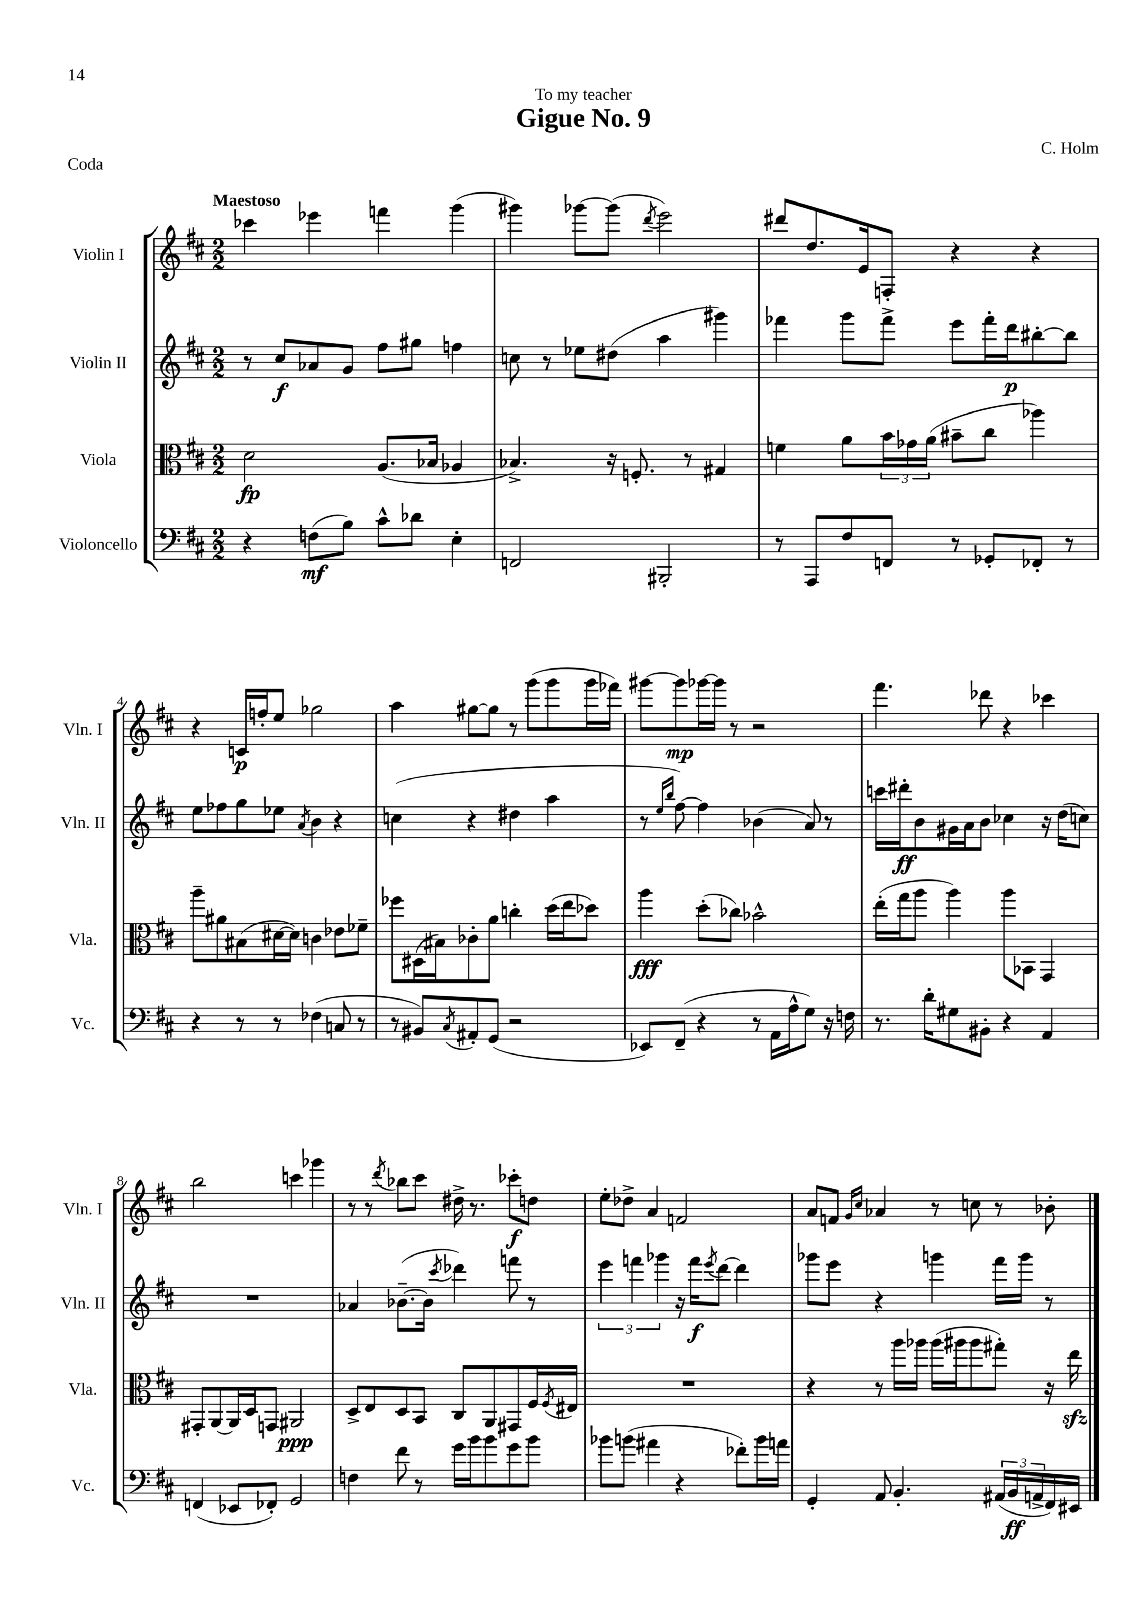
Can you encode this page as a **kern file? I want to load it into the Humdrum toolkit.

**kern	**dynam	**kern	**dynam	**kern	**dynam	**kern	**dynam
*part4	*part4	*part3	*part3	*part2	*part2	*part1	*part1
*staff4	*staff4	*staff3	*staff3	*staff2	*staff2	*staff1	*staff1
*I"Violoncello	*	*I"Viola	*	*I"Violin II	*	*I"Violin I	*
*I'Vc.	*	*I'Vla.	*	*I'Vln. II	*	*I'Vln. I	*
*clefF4	*	*clefC3	*	*clefG2	*	*clefG2	*
*k[f#c#]	*	*k[f#c#]	*	*k[f#c#]	*	*k[f#c#]	*
*M2/2	*	*M2/2	*	*M2/2	*	*M2/2	*
=1	=1	=1	=1	=1	=1	=1	=1
!	!	!	!	!	!	!LO:TX:a:B:t=Maestoso	!
4r	.	2d\	fp	8r	.	4ccc-X\	.
.	.	.	.	8cc#/L	f	.	.
(8Fn\L	mf	.	.	8a-X/	.	4eee-X\	.
8B\J)	.	.	.	8g/J	.	.	.
8c#^^\L	.	(8.A/L	.	8ff#\L	.	4fffn\	.
8d-X\J	.	.	.	8gg#X\J	.	.	.
.	.	16B-X/Jk	.	.	.	.	.
4E'\	.	4A-X/	.	4ffn\	.	(4ggg\	.
=2	=2	=2	=2	=2	=2	=2	=2
2FFn/	.	4.B-X^/)	.	8ccn\	.	4ggg#X\)	.
.	.	.	.	8r	.	.	.
.	.	.	.	8ee-X\L	.	[8ggg-X\L	.
.	.	16r	.	(8dd#X\J	.	(8ggg-\J]	.
.	.	8.Fn'/	.	.	.	.	.
.	.	.	.	.	.	8qddd/	.
2BBB#X'/	.	.	.	4aa\	.	2eee\)	.
.	.	8r	.	.	.	.	.
.	.	4G#X/	.	4ggg#X\)	.	.	.
=3	=3	=3	=3	=3	=3	=3	=3
8r	.	4fn\	.	4fff-X\	.	8ddd#X/L	.
8AAA/L	.	.	.	.	.	8.dd/	.
8F#/	.	8a\L	.	8ggg\L	.	.	.
.	.	.	.	.	.	16e/k	.
8FFn/J	.	24b\L	.	8fff-^\J	.	8Fn'/J	.
.	.	24g-X\	.	.	.	.	.
.	.	(24a\JJ	.	.	.	.	.
8r	.	8b#X~\L	.	8eee\L	.	4r	.
8GG-X'/L	.	8cc#\J	.	16fff-'\L	.	.	.
.	.	.	.	16ddd\J	p	.	.
8FF-X'/J	.	4aa-X\)	.	[8bb#X'\	.	4r	.
8r	.	.	.	8bb#\J]	.	.	.
!!LO:LB:g=z
=4	=4	=4	=4	=4	=4	=4	=4
4r	.	8aa~\L	.	8ee\L	.	4r	.
.	.	8a#X\	.	8ff-X\	.	.	.
8r	.	(8B#X\	.	8gg\	.	16cn/LL	p
.	.	.	.	.	.	16ffn'/J	.
8r	.	[16d#X\L	.	8ee-X\J	.	8ee/J	.
.	.	16d#\JJ])	.	.	.	.	.
.	.	.	.	8qa/	.	.	.
(4F-X\	.	4cn\	.	4b\	.	2gg-X\	.
8Cn/	.	8e-X\L	.	4r	.	.	.
8r	.	8f-X~\J	.	.	.	.	.
=5	=5	=5	=5	=5	=5	=5	=5
8r	.	8ff-X\L	.	(4ccn\	.	4aa\	.
8BB#X/L)	.	(16D#X\L	.	.	.	.	.
.	.	16B#X\J)	.	.	.	.	.
8qC#/	.	.	.	.	.	.	.
8AA#X'/	.	8c-X'\	.	4r	.	[8gg#X\L	.
(8GG/J	.	8a\J	.	.	.	8gg#\J]	.
2r	.	4ccn'\	.	4dd#X\	.	8r	.
.	.	.	.	.	.	(8ggg\L	.
.	.	(16dd\LL	.	4aa\	.	8ggg\	.
.	.	16ee\J	.	.	.	.	.
.	.	8dd-X\J)	.	.	.	16ggg\L	.
.	.	.	.	.	.	16fff-X\JJ)	.
=6	=6	=6	=6	=6	=6	=6	=6
8EE-X/L)	.	4aa\	fff	8r	.	[8ggg#X\L	.
.	.	.	.	16qqee/LL	.	.	.
.	.	.	.	16qqbb/JJ	.	.	.
(8FF#~/J	.	.	.	[8ff#\)	.	8ggg#\]	mp
4r	.	(8dd'\L	.	4ff#\]	.	[16ggg-X\L	.
.	.	.	.	.	.	16ggg-\JJ]	.
.	.	8cc-X\J)	.	.	.	8r	.
8r	.	2b-X^^\	.	(4b-X\	.	2r	.
16AA\LL	.	.	.	.	.	.	.
16A^^\J	.	.	.	.	.	.	.
8G\J)	.	.	.	8a/)	.	.	.
16r	.	.	.	8r	.	.	.
16Fn\	.	.	.	.	.	.	.
=7	=7	=7	=7	=7	=7	=7	=7
8.r	.	(16ee'\LL	.	16cccn\LL	.	4.fff#\	.
.	.	16gg\J	.	16ddd#X'\J	ff	.	.
.	.	8aa\J	.	8b\	.	.	.
16d'\KL	.	.	.	.	.	.	.
8G#X\	.	4aa\)	.	16g#X\L	.	.	.
.	.	.	.	16a\J	.	.	.
8BB#X'\J	.	.	.	8b\J	.	8ddd-X\	.
4r	.	8aa\L	.	4cc-X\	.	4r	.
.	.	8BB-X\J	.	.	.	.	.
4AA/	.	4GG/	.	16r	.	4ccc-X\	.
.	.	.	.	(16dd\KL	.	.	.
.	.	.	.	8ccn\J)	.	.	.
!!LO:LB:g=z
=8	=8	=8	=8	=8	=8	=8	=8
(4FFn/	.	8GG#X'/L	.	1r	.	2bb\	.
.	.	[8AA/	.	.	.	.	.
8EE-X/L	.	16AA/L]	.	.	.	.	.
.	.	16D/J	.	.	.	.	.
8FF-X'/J)	.	8GGn/J	.	.	.	.	.
2GG/	.	2AA#X/	ppp	.	.	4cccn\	.
.	.	.	.	.	.	4ggg-X\	.
=9	=9	=9	=9	=9	=9	=9	=9
4Fn\	.	8D^/L	.	4a-X/	.	8r	.
.	.	8E/	.	.	.	8r	.
.	.	.	.	.	.	8qddd/	.
8f#\	.	8D/	.	([8.b-X~\L	.	8bb-X\L	.
8r	.	8BB/J	.	.	.	8ccc#\J	.
.	.	.	.	16b-\Jk]	.	.	.
.	.	.	.	8qccc#/	.	.	.
16g\LL	.	8C#/L	.	4ddd-X\)	.	16dd#X^\	.
16b\J	.	.	.	.	.	8.r	.
8b\	.	8AA/	.	.	.	.	.
8g\	.	8GG#X/	.	8fffn\	.	8ccc-X'\L	f
8b\J	.	16F#/L	.	8r	.	8ddn\J	.
.	.	8qF#/	.	.	.	.	.
.	.	16E#X/JJ	.	.	.	.	.
=10	=10	=10	=10	=10	=10	=10	=10
8b-X\L	.	1r	.	6eee\	.	8ee'\L	.
(8bn\J	.	.	.	.	.	8dd-X^\J	.
.	.	.	.	6fffn\	.	.	.
4a#X\	.	.	.	.	.	4a/	.
.	.	.	.	6ggg-X\	.	.	.
4r	.	.	.	16r	.	2fn/	.
.	.	.	.	16fff\KL	f	.	.
.	.	.	.	8qeee/	.	.	.
.	.	.	.	[8ddd\J	.	.	.
8f-X'\L)	.	.	.	4ddd\]	.	.	.
16b\L	.	.	.	.	.	.	.
16an\JJ	.	.	.	.	.	.	.
=11	=11	=11	=11	=11	=11	=11	=11
4GG'/	.	4r	.	8ggg-X\L	.	8a/L	.
.	.	.	.	8eee\J	.	8fn/J	.
.	.	.	.	.	.	16qqg/LL	.
.	.	.	.	.	.	16qqcc#/JJ	.
8AA/	.	8r	.	4r	.	4a-X/	.
4.BB'/	.	16aa\LL	.	.	.	.	.
.	.	16aa-X\JJ	.	.	.	.	.
.	.	(16aa-\LL	.	4gggn\	.	8r	.
.	.	16aa#X\J	.	.	.	.	.
.	.	8aa#\	.	.	.	8ccn\	.
(24AA#X/LL	.	8gg#X'\J)	.	16fff#\LL	.	8r	.
24BB/	ff	.	.	.	.	.	.
.	.	.	.	16ggg\JJ	.	.	.
24AAn^/	.	.	.	.	.	.	.
16FF#/)	.	16r	.	8r	.	8b-X'\	.
16EE#X/JJ	.	16eezz\	.	.	.	.	.
==	==	==	==	==	==	==	==
*-	*-	*-	*-	*-	*-	*-	*-
